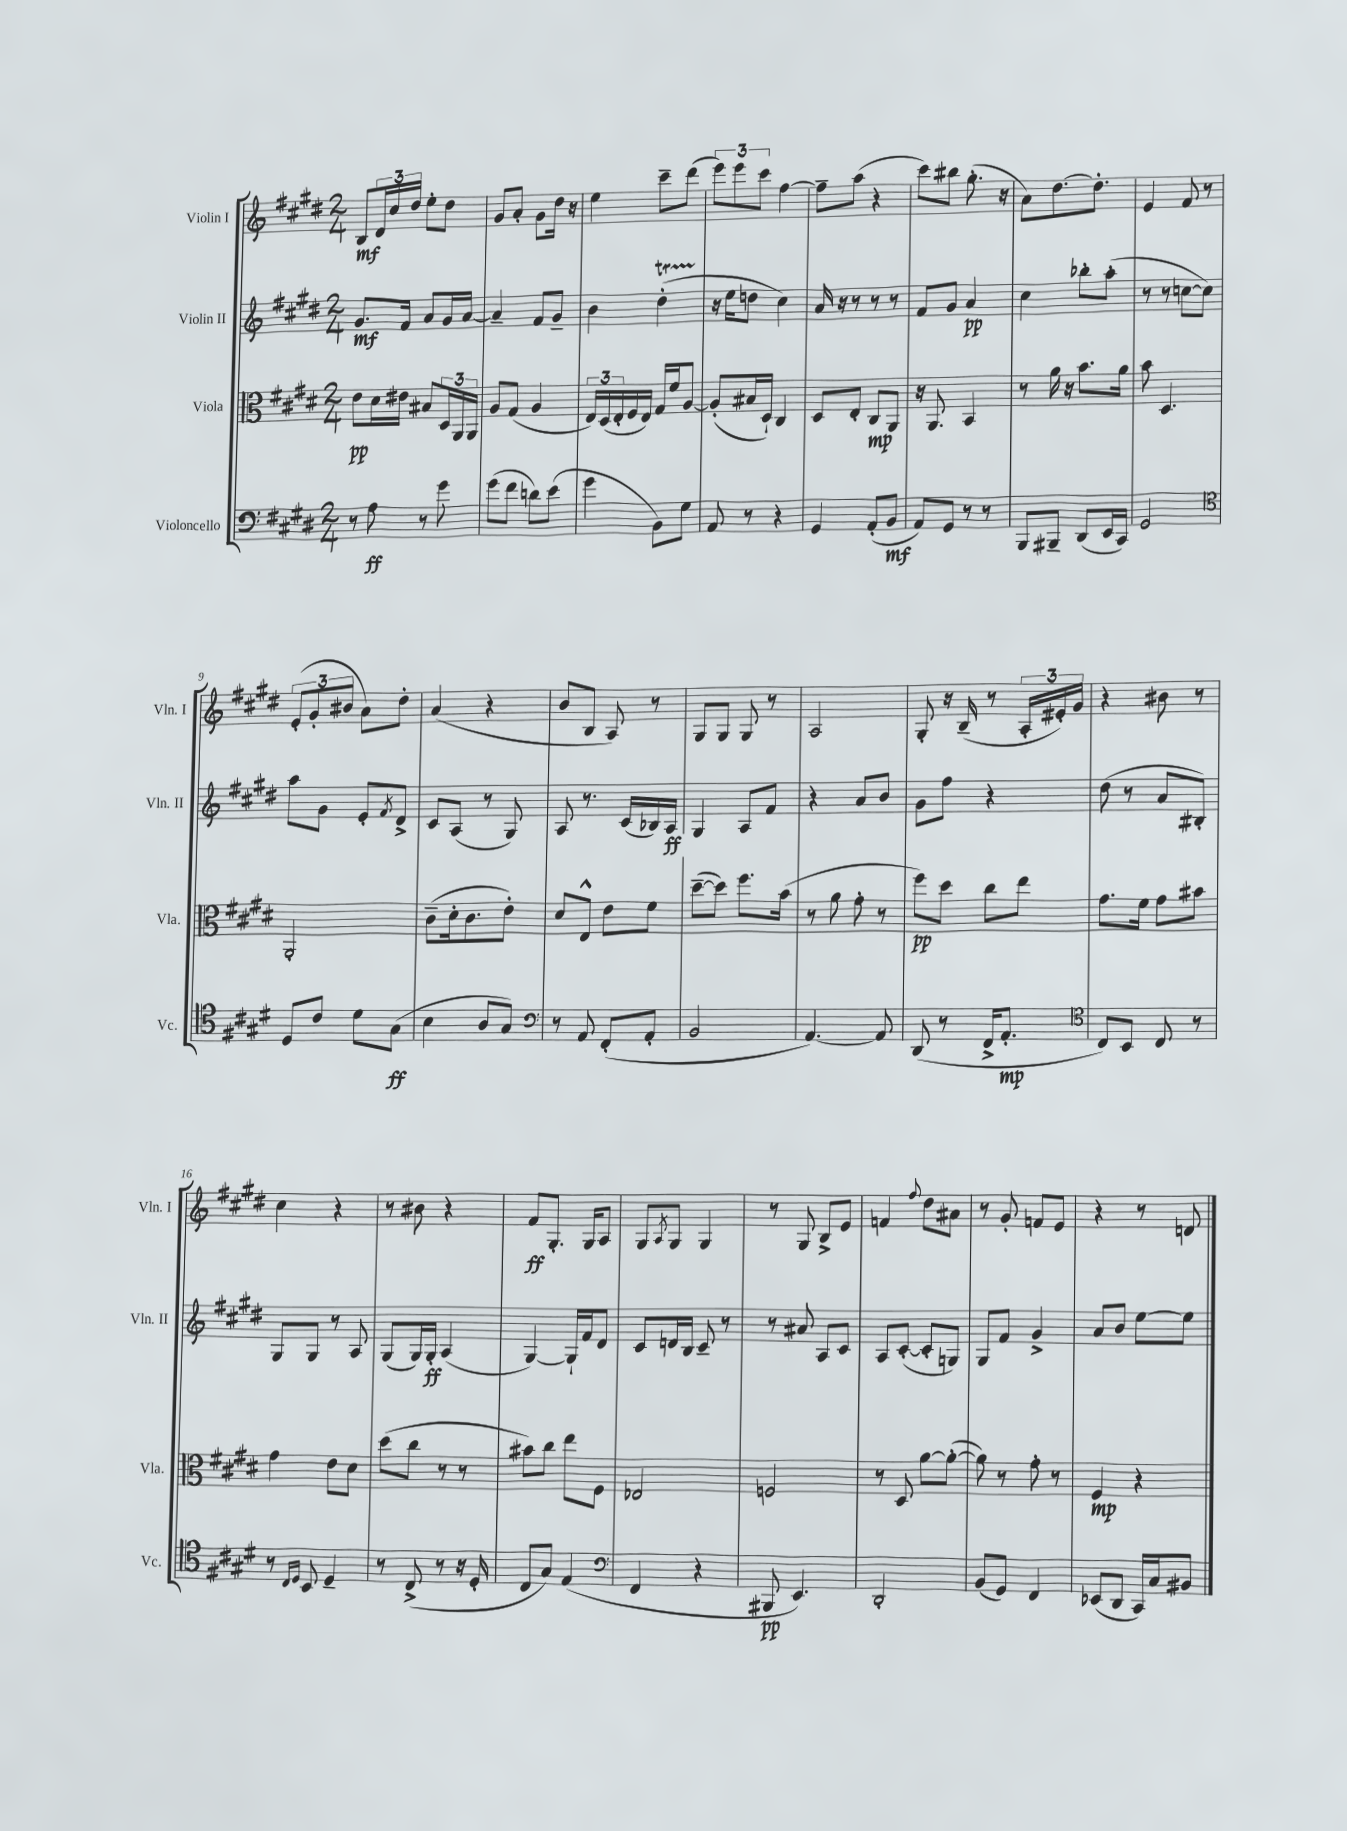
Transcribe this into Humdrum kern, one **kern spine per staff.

**kern	**kern	**kern	**kern
*staff4	*staff3	*staff2	*staff1
*clefF4	*clefC3	*clefG2	*clefG2
*k[f#c#g#d#]	*k[f#c#g#d#]	*k[f#c#g#d#]	*k[f#c#g#d#]
*M2/4	*M2/4	*M2/4	*M2/4
8r	8e	8.g#	8B
8A	16d#	.	24d#
.	.	.	24cc#
.	16e#	16f#	.
.	.	.	24dd#
8r	8B#	8a	8ee'
8g#	24D#	16g#	8dd#
.	24AA	.	.
.	.	[16a	.
.	24AA	.	.
=	=	=	=
(8g#	8A	4a~]	8g#
8f#	(8G#	.	8a'
8d)	4A	8f#	8g#
(8e	.	8g#~	16dd#
.	.	.	16r
=	=	=	=
4g#	24E)	4b	4ee
.	(24D#	.	.
.	24E'	.	.
.	16F#	.	.
.	16E)	.	.
8BB)	16G#	(4dd#'	8ccc#~
.	16f#	.	.
8G#	[8A	.	(8ddd#
=	=	=	=
8AA	(8A']	16r	12eee)
.	.	16ee	.
.	.	.	12eee
8r	16B#	8dd	.
.	.	.	12ccc#
.	16D#`)	.	.
4r	4C#	4cc#)	[4ff#
=	=	=	=
4GG#	8D#	16a	8ff#~]
.	.	16r	.
.	8E'	8r	(8aa
(8AA'	8C#	8r	4r
8BB	8AA	8r	.
=	=	=	=
8AA)	16r	8f#	8ccc#)
.	8.AA	.	.
8GG#	.	8g#	8bb#
8r	4BB	4a	(8.gg#'
8r	.	.	.
.	.	.	16r
=	=	=	=
8BBB	8r	4cc#	8a)
8BBB#~	16a	.	[8.dd#
.	16r	.	.
(8DD#	8.b	8bb-'	.
.	.	.	8.dd#']
16EE	.	(8aa'	.
16CC#)	16a	.	.
=	=	=	=
2GG#	8b	8r	4e
.	4.D#	8r	.
.	.	[8cc	8f#
.	.	8cc])	8r
=	=	=	=
*clefC4	*	*	*
8D#	2AA'	8aa	(12e'
.	.	.	12g#'
8c#	.	8g#	.
.	.	.	12b#
8d#	.	8e'	8a)
.	.	8qf#	.
(8G#	.	8d#^	8dd#'
=	=	=	=
4B	(8c#~	8c#	(4a
.	16d#'	(8A	.
.	8.c#	.	.
8A	.	8r	4r
8G#)	8e')	8G#)	.
=	=	=	=
*clefF4	*	*	*
8r	8d#	8A	8b
8AA	8E^^	8.r	8B
(8FF#'	8e	.	8A)
.	.	(16c#	.
8AA'	8f#	16B-)	8r
.	.	16A	.
=	=	=	=
2BB	([8dd#~	4G#	8G#
.	8dd#])	.	8G#
.	8.ff#	8A	8G#
.	.	8f#	8r
.	(16b	.	.
=	=	=	=
[4.AA)	8r	4r	2A
.	8a	.	.
.	8g#'	8a	.
8AA]	8r	8b	.
=	=	=	=
(8DD#	8ff#)	8g#	8G#'
8r	8dd#	8ff#	16r
.	.	.	(16B~
16FF#^	8cc#	4r	8r
8.AA'	.	.	.
.	8ee	.	24A'
.	.	.	24e#')
.	.	.	24g#
=	=	=	=
*clefC4	*	*	*
8C#)	8.g#	(8dd#	4r
8BB	.	8r	.
.	16f#	.	.
8C#	8g#	8a	8b#
8r	8b#	8B#')	8r
=	=	=	=
8r	4g#	8G#	4cc#
16qqC#	.	.	.
16qqD#	.	.	.
8BB	.	8G#	.
4D#~	8e	8r	4r
.	8d#	8A	.
=	=	=	=
8r	(8dd#	(8G#	8r
(8C#^	8cc#	16G#)	8b#
.	.	16G#'	.
8r	8r	(4A	4r
16r	8r	.	.
16D#'	.	.	.
=	=	=	=
8C#	8b#)	[4G#)	8f#
8G#)	8cc#	.	8.G#'
(4E	8ee	16G#`]	.
.	.	16f#	16G#
.	8F#	8d#	8A
=	=	=	=
*clefF4	*	*	*
4FF#	2E-	8c#	8G#
.	.	.	8qA
.	.	16d	8G#
.	.	16B	.
4r	.	8c#~	4G#
.	.	8r	.
=	=	=	=
8BBB#	2F	8r	8r
4.EE)	.	8a#	8G#
.	.	8A	8B^
.	.	8c#	8e
=	=	=	=
2DD#'	8r	8A	4f
.	8D#	([8c#'	.
.	.	.	8qqff#
.	[8a	8c#']	8dd#
.	(8a'_	8G)	8a#
=	=	=	=
(8BB	8a])	8G#	8r
8GG#)	8r	8f#	8g#'
4FF#	8g#'	4g#^	8f
.	8r	.	8e
=	=	=	=
(8EE-	4F#	8a	4r
8DD#	.	8b	.
16CC#)	4r	[8ee	8r
16C#	.	.	.
8BB#	.	8ee]	8d
==	==	==	==
*-	*-	*-	*-
